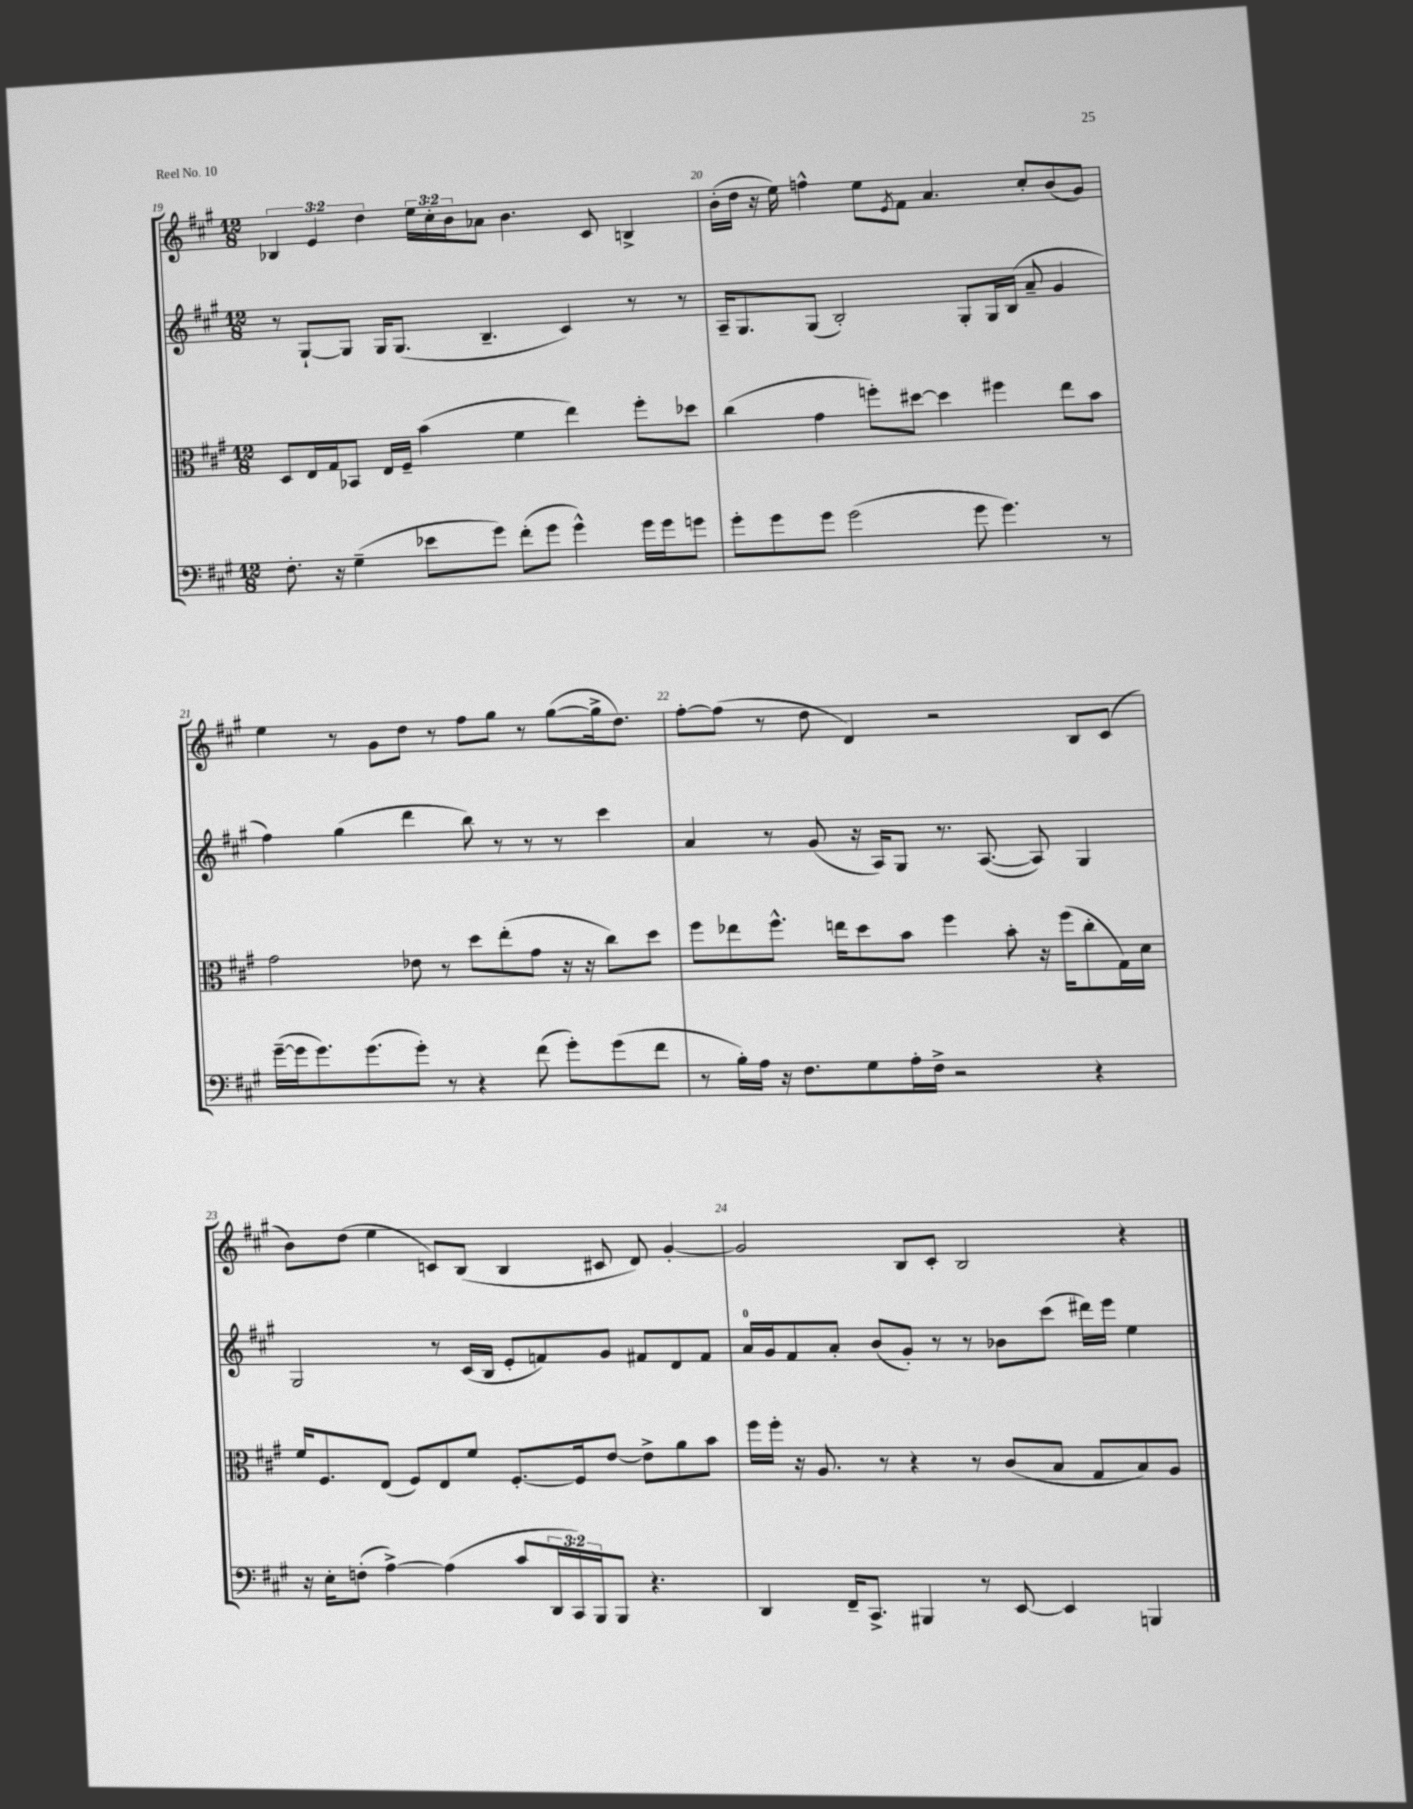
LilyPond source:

<<
\new StaffGroup <<
\new Staff = "s0" {
    \clef treble \key a \major \numericTimeSignature \time 12/8 \override Staff.TupletNumber.text = #tuplet-number::calc-fraction-text
    \tuplet 3/2 { bes4 e'4 d''4 } \tuplet 3/2 { e''16 cis''16-. b'16 } aes'8 b'4. cis'8 b4-> |
    b'16-.( d''16 r16 e''16) f''4-^ e''8 \acciaccatura { e'8 } fis'8 a'4. cis''8-. b'8( gis'8) |
    e''4 r8 gis'8 d''8 r8 fis''8 gis''8 r8 gis''8~( gis''16-> d''8.) |
    fis''8~-. fis''8( r8 d''8 d'4) r2 b8 cis'8( |
    b'8) d''8( e''4 c'8) b8( b4 cis'8 d'8) gis'4~-. |
    gis'2 b8 cis'8-. b2 r4 \bar "|." |
}
\new Staff = "s1" {
    \clef treble \key a \major \numericTimeSignature \time 12/8
    r8 gis8~-! gis8 gis16 gis8.( b4.-- cis'4) r8 r8 |
    a16-- gis8. gis8( b2-.) gis8-. gis16 b16( a'8-- gis'4 |
    fis''4) gis''4( d'''4 b''8) r8 r8 r8 cis'''4 |
    a'4 r8 gis'8( r16 a16) gis8 r8. a8.~( a8) gis4 |
    gis2 r8 cis'16( b16 e'8-. f'8) gis'8 fis'8 d'8 fis'8 |
    a'16-0 gis'16 fis'8 a'8-. b'8( gis'8-.) r8 r8 bes'8 cis'''8( dis'''16) e'''16 e''4 \bar "|." |
}
\new Staff = "s2" {
    \clef alto \key a \major \numericTimeSignature \time 12/8
    d8 e16 gis16 bes,8 e16 fis16-- b'4( fis'4 e''4) fis''8-. des''8 |
    cis''4( gis'4 f''8-.) dis''8~ dis''4 fis''4 e''8 b'8 |
    gis'2 ees'8 r8 d''8 e''8-.( gis'8 r16 r16 cis''8) d''8 |
    fis''8 ees''8 fis''8.-^ e''16 d''8 b'8 fis''4 b'8-. r16 fis''16( cis''8-. gis16) d'16 |
    fis'16 fis8. e8( fis8) e8 fis'8 fis8.~-. fis16 e'8~ e'8-> a'8 b'8 |
    fis''16 fis''16-. r16 a8. r8 r4 r8 cis'8( b8 gis8 b8) a8 \bar "|." |
}
\new Staff = "s3" {
    \clef bass \key a \major \numericTimeSignature \time 12/8 \override Staff.TupletNumber.text = #tuplet-number::calc-fraction-text
    fis8.-. r16 gis4--( ees'8 gis'8) fis'8-.( gis'8 gis'4-^) gis'16 gis'16 g'8 |
    gis'8-. gis'8 gis'8 gis'2( gis'8 gis'4.) r8 |
    gis'16~--( gis'16 gis'8.) gis'8.( gis'8-.) r8 r4 fis'8( gis'8-.) gis'8( fis'8 |
    r8 b16-.) a16 r16 fis8. gis8 a16-. fis16-> r2 r4 |
    r16 e16-. f8-.( a4~->) a4( cis'8 \tuplet 3/2 { d,16 cis,16) b,,16 } b,,8 r4. |
    d,4 fis,16-- cis,8.-> bis,,4 r8 e,8~ e,4 b,,4 \bar "|." |
}
>>
>>
\layout { \context { \Score currentBarNumber = #19 \override BarNumber.break-visibility = ##(#f #t #t) barNumberVisibility = #all-bar-numbers-visible } }
